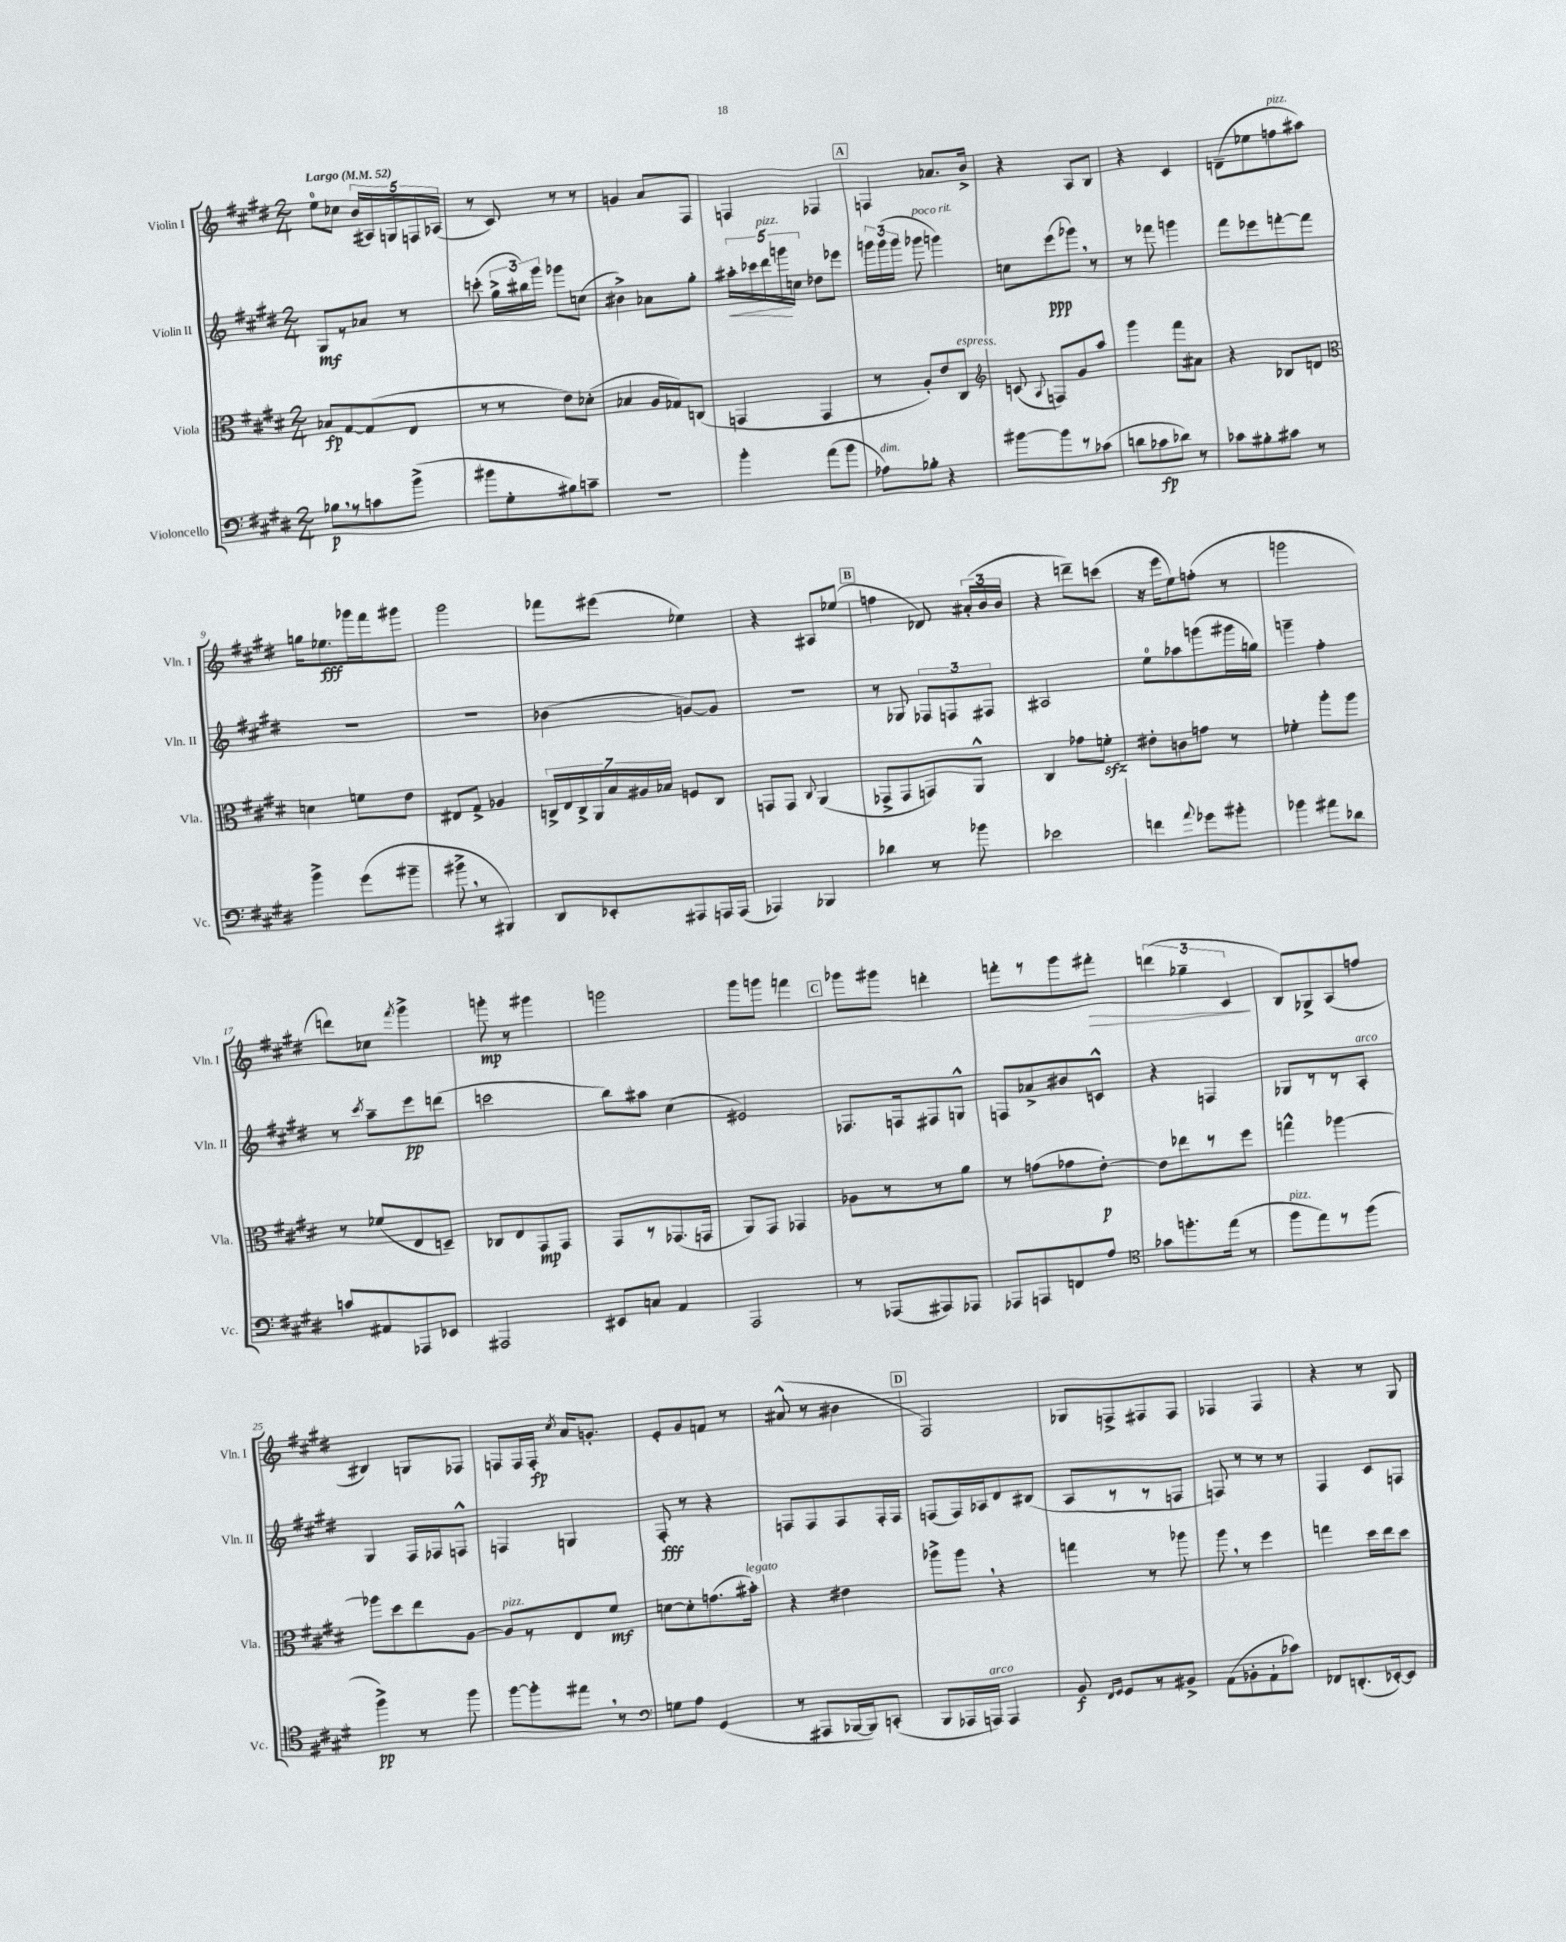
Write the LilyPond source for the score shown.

<<
\new StaffGroup <<
\new Staff = "s0" \with { instrumentName = "Violin I" shortInstrumentName = "Vln. I" } {
    \clef treble \key e \major \numericTimeSignature \time 2/4 \tempo "Largo" 4 = 52
    \autoBeamOff e''8[-0 ces''8] \tuplet 5/4 { b'16[( ais16) g16 f16 aes16]( } |
    r8 cis'8) r8 r8 |
    g'4 a'8[ fis8] |
    f4 fes4 |
    \mark \markup { \box "A" } f4 aes'8.[ b'16]-> |
    r4 a8[ b8] |
    r4 cis'4 |
    d'8[--( ees''8 f''8^\markup { \italic "pizz." } ais''8]) |
    g''16[ ees''8.\fff ges'''16 fis'''16 gis'''8] |
    gis'''2 |
    fes'''8[ eis'''8]( ees''4) |
    r4 ais8[ ees''8]( |
    \mark \markup { \box "B" } f''4 des'8) \tuplet 3/2 { ais'16[-.( b'16 b'16] } |
    r4 d'''8[--) c'''8]( |
    r16 e'''16[ e''8) f''8]-.( r8 |
    g'''2 |
    d'''8[) ces''8] \acciaccatura { fis'''8 } gis'''4-> |
    g'''8-.\mp r8 gis'''4 |
    g'''2 |
    gis'''8[ g'''8] f'''4 |
    \mark \markup { \box "C" } ges'''8[ gis'''8] d'''4-. |
    f'''8[-. r8 gis'''8 fis'''8]-.\> |
    \tuplet 3/2 { d'''4( ges''4-- cis'4\! } |
    b8[) ges8-> a8( f''8] |
    bis4) g8[ fes8] |
    f8[ f16 f16]-.\fp \acciaccatura { cis''8 } a'16[ g'8.]-. |
    e'8[-. gis'8 f'8] r8 |
    ais'8-^( r8 bis'4 |
    \mark \markup { \box "D" } fis2) |
    ges8[ f8-> fis8 fis8] |
    fes4 fes4 |
    r4 r8 gis8 \bar "|." |
}
\new Staff = "s1" \with { instrumentName = "Violin II" shortInstrumentName = "Vln. II" } {
    \clef treble \key e \major \numericTimeSignature \time 2/4
    \autoBeamOff gis8[\mf r8 aes'8] r8 |
    c'''8-.( \tuplet 3/2 { gis''16[-> bis''16) gis'''16] } ges'''8[ c''8]( |
    bis'4->) aes'8[ gis''8]-. |
    \tuplet 5/4 { ais''16[-.\< ces'''16 dis'''16^\markup { \italic "pizz." } g'''16\! c''16] } des''8[ ees'''8] |
    \mark \markup { \box "A" } \tuplet 3/2 { g'''16[ g'''16( g'''16] } ges'''8^\markup { \italic "poco rit." } g'''4) |
    c''8[ e'''8\ppp( ges'''8]) \breathe r8 |
    r8 fes'''8 g'''4 |
    fis'''8[ ees'''8 f'''8~-. f'''8] |
    R2 |
    R2 |
    bes'4( g'8[~) g'8] |
    R2 |
    \mark \markup { \box "B" } r8 ges8 \tuplet 3/2 { fes8[ f8 fis8] } |
    ais2 |
    e''8[-0 aes''8 g'''8( gis'''16 g''16]) |
    g'''4-- fis''4-. |
    r8 \acciaccatura { cis'''8 } a''8[-- e'''8\pp d'''8]( |
    c'''2 |
    b''8[) ais''8] cis''4( |
    eis'2) |
    \mark \markup { \box "C" } fes8.[ f16 fis8 g8]-^ |
    f8[ aes'8-> bis'8 c'8]-^ |
    r4 f4 |
    ges8[ r8 r8 a8]-.^\markup { \italic "arco" } |
    gis4 fis16[ fes16 f8]-^ |
    f4 g4 |
    fis8-.\fff r8 r4 |
    f8[ f8 f8 f16-. f16] |
    \mark \markup { \box "D" } f8[( f16) aes16 dis'8 bis8]( |
    a8[ r8 r8 f8] |
    f8) r8 r8 r8 |
    fis4 cis'8[ f8] \bar "|." |
}
\new Staff = "s2" \with { instrumentName = "Viola" shortInstrumentName = "Vla." } {
    \clef alto \key e \major \numericTimeSignature \time 2/4
    \autoBeamOff bes8[\fp gis8~ gis8( e8] |
    r8 r8 e'8[) des'8]-.( |
    bes4 a16[ ges16) c8]( |
    g,4 g,4 |
    \mark \markup { \box "A" } r8 a8[-.) e'8 cis8]^\markup { \italic "espress." } |
    \clef treble c'8( \appoggiatura { a8 } f8[) gis'8 a''8] |
    gis'''4 fis'''8[ ais'8] |
    r4 bes8[ d'8] |
    \clef alto d'4 f'8[ e'8] |
    eis8[ gis8]-> aes4 |
    \tuplet 7/4 { c16[-> e16 c16-> a,16 b16 ais16 bes16] } f8[ c8] |
    g,8[ g,8] \appoggiatura { cis8 } a,4( |
    \mark \markup { \box "B" } ges,8[-> ges,8 g,8) a,8]-^ |
    cis4 ges'8[ f'8]-.\sfz |
    eis'8[-. c'8 g'8] r8 |
    fes'4-. a''8[-. a''8] |
    r8 fes'8[( e8 d8]--) |
    ces8[ e8 gis,8\mp gis,8] |
    gis,8[ r8 ges,8.( g,16] |
    a,8[) gis,8] ges,4 |
    \mark \markup { \box "C" } aes8[ r8 r8 a'8] |
    r8 g'8[( ges'8 e'8]~-.\p) |
    e'8[ ees''8 r8 fis''8] |
    g''4-^ aes''4~ |
    aes''8[ dis''8 e''8 a8]~ |
    a8[^\markup { \italic "pizz." } r8 e8 fis'8]\mf |
    d'8[~ d'8-. g'8.( bis'16]-.^\markup { \italic "legato" }) |
    r4 eis'4 |
    \mark \markup { \box "D" } aes''8[-> aes''8] \breathe r4 |
    g''4 r8 aes''8 |
    a''8 \breathe r8 fis''4 |
    g''4 dis''16[ e''16 dis''8] \bar "|." |
}
\new Staff = "s3" \with { instrumentName = "Violoncello" shortInstrumentName = "Vc." } {
    \clef bass \key e \major \numericTimeSignature \time 2/4
    \autoBeamOff bes8[\p \breathe r8 c'8 b'8]->( |
    bis'8[ gis8-. bis8) c'8]-- |
    R2 |
    b'4-. a'8[( b'8] |
    \mark \markup { \box "A" } aes8[^\markup { \italic "dim." }) bes8]-. r4 |
    bis'8[~ bis'8 r8 ces'8]( |
    d'8[ ces'8\fp des'8]) r8 |
    ces'8[ bis8-. cis'8] r8 |
    b'4-> gis'8[( bis'8]-- |
    bis'8-> \breathe r8 bis,,4) |
    dis,8[ ees,8-. ais,,8 a,,16 a,,16]( |
    aes,,4) bes,,4 |
    \mark \markup { \box "B" } des'4 r8 bes'8 |
    ees'2 |
    f'4 \appoggiatura { a'8 } ges'8[ bis'8]-. |
    bes'4 ais'8[ des'8] |
    c'8[ ais,8 aes,,8 ees,8] |
    ais,,2 |
    eis,8[ c8] a,4 |
    a,,2 |
    \mark \markup { \box "C" } r8 aes,,8[( ais,,8) aes,,8] |
    aes,,8[ a,,8 f,8 a8] |
    \clef tenor ges'8[ f''8.-. e''16]( r8 |
    fis''8[^\markup { \italic "pizz." } e''8) r8 fis''8]( |
    fis''4->\pp) r8 fis''8 |
    fis''8[~ fis''8-. eis''8] \breathe r8 |
    \clef bass g8[ a8] gis,4( |
    r8 ais,,8[ bes,,16~ bes,,16) c,8]-.( |
    \mark \markup { \box "D" } b,,8[ aes,,16 a,,16]^\markup { \italic "arco" }) a,,4 |
    b,8\f \grace { fis,16[ gis,16] } gis,8[ r8 bis,8]-> |
    a,8[( bes,8-. a,8-! ces'8]) |
    fes,8[ d,8.-.( ees,16~-.) ees,8] \bar "|." |
}
>>
>>
